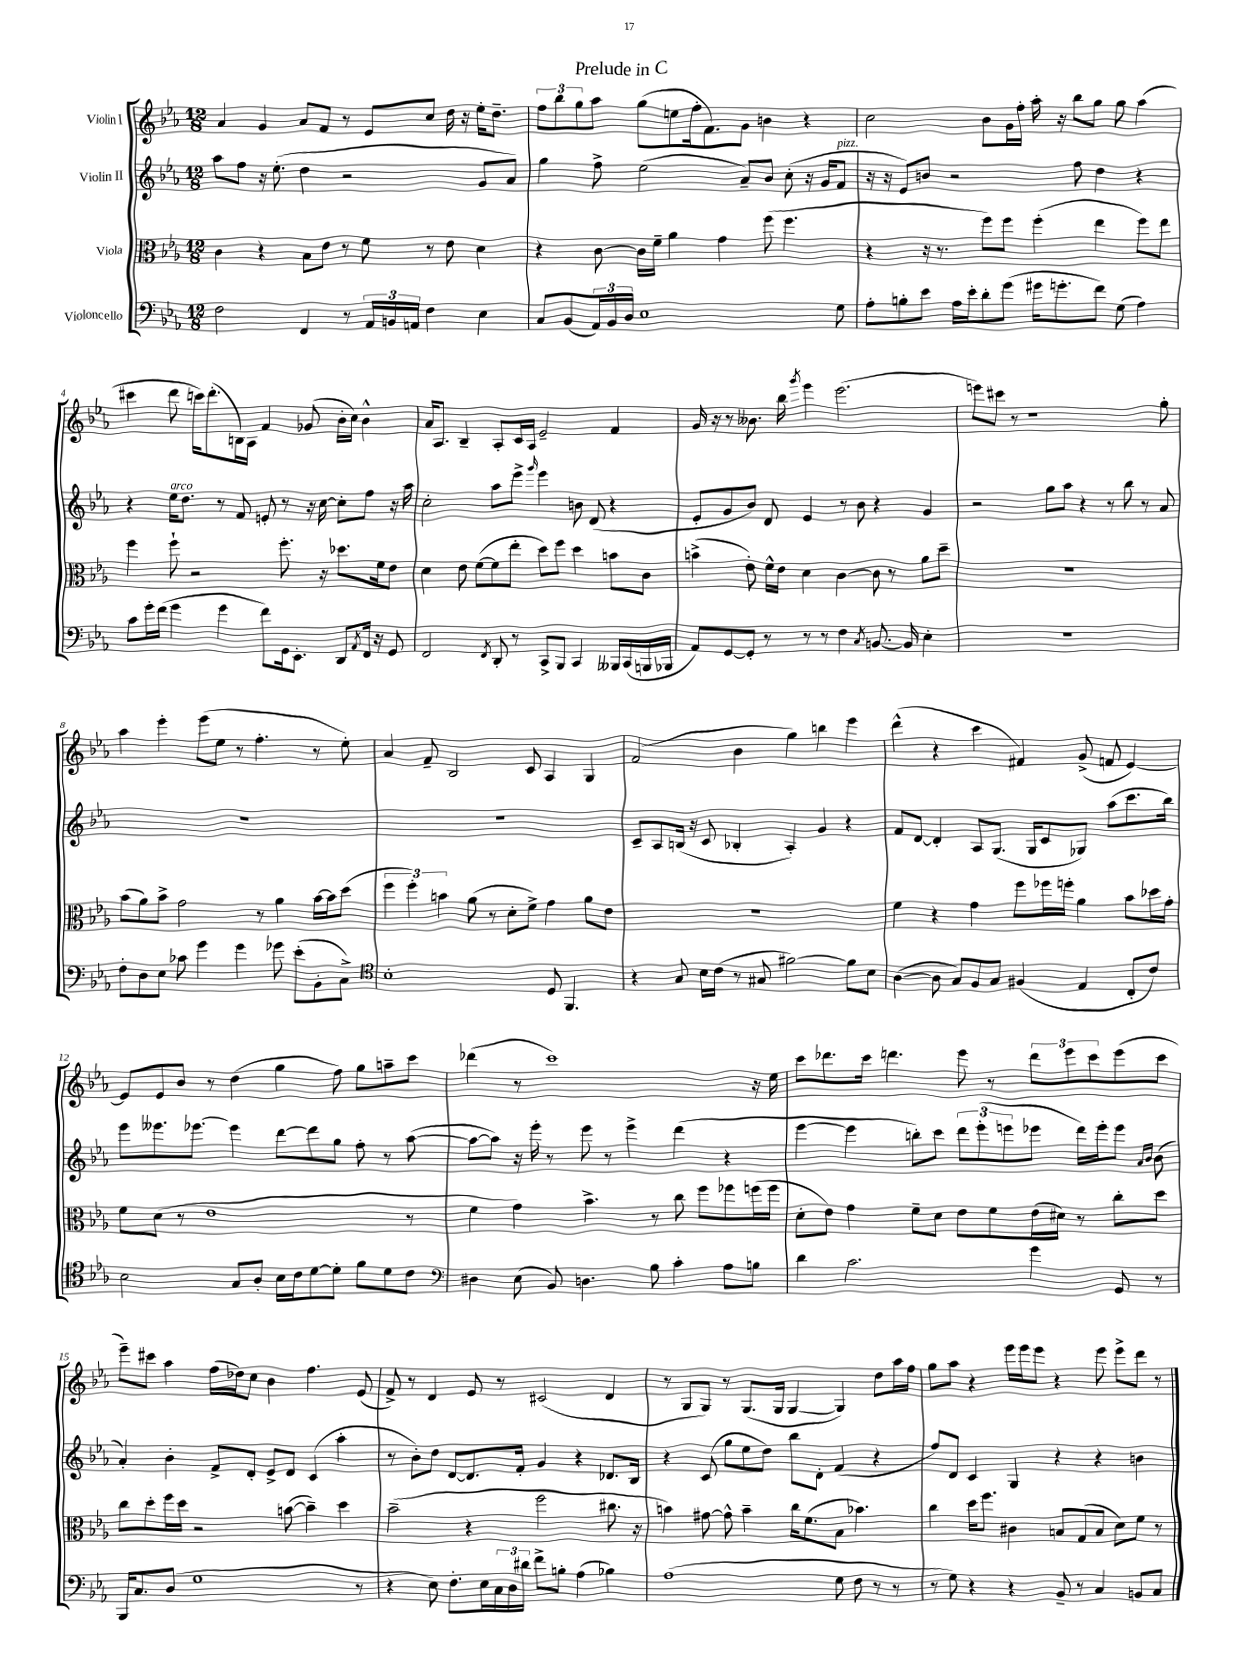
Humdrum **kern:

**kern	**kern	**kern	**kern
*part4	*part3	*part2	*part1
*staff4	*staff3	*staff2	*staff1
*I"Violoncello	*I"Viola	*I"Violin II	*I"Violin I
*clefF4	*clefC3	*clefG2	*clefG2
*k[b-e-a-]	*k[b-e-a-]	*k[b-e-a-]	*k[b-e-a-]
*M12/8	*M12/8	*M12/8	*M12/8
=1	=1	=1	=1
2F\	4c\	8aa-\L	4a-/
.	.	8ff\J	.
.	4r	16r	4g/
.	.	(8.ee-'\	.
4FF/	8B-\L	4dd\	8a-/L
.	8e-\J	.	8f/J
8r	8r	2r	8r
24AA-/LL	8f\	.	8e-/L
24BBn/	.	.	.
24AAn/JJ	.	.	.
4F\	8r	.	8cc/J
.	8e-\	.	16dd\
.	.	.	16r
4E-\	4d\	8g/L	16ee-'\KL
.	.	.	8.dd~\J
.	.	8a-/J)	.
=2	=2	=2	=2
8C/L	4r	4gg\	12ff\L
.	.	.	12bb-\
(8BB-/	.	.	.
.	.	.	12gg\
24AA-/L)	[8c\	8ff^\	8aa-\J
24BB-/	.	.	.
24D/JJ	.	.	.
1E-	16c\LL]	(2ee-\	(8gg\L
.	16f~\JJ	.	.
.	4a-\	.	8een\
.	.	.	16ff'\k
.	.	.	8.f\)
.	4g\	.	.
.	.	8a-~/L)	8g\J
.	(8ff\	8b-/J	4bn\
.	4.ff\	(8cc'\	.
.	.	16r	4r
.	.	16g/KL	.
!	!	!LO:TX:a:i:t=pizz.	!
8G\	.	8f/J	.
=3	=3	=3	=3
8A-'\L	4r	16r	2cc\
.	.	16r	.
8Bn'\	.	8e-/L)	.
8e-\J	16r	8bn/J	.
.	8.r	.	.
16A-\LL	.	2r	.
16e-'\J	.	.	.
8d'\	8ff\L)	.	8b-\L
(8g\J	8ff\J	.	16g\L
.	.	.	16ff'\JJ
16g#X\KL	(4ff'\	.	16aa-'\
8.gn'\	.	.	16r
.	.	8ff\	8bb-\L
8f\J)	4ee-\	4dd\	8gg\J
(8G\	.	.	8gg\
4A-\)	8ff\L)	4r	(4aa-\
.	8ee-\J	.	.
!!LO:LB:g=z
=4	=4	=4	=4
8c\L	4ff\	4r	4ccc#X\
16g'\L	.	.	.
(16f\JJ	.	.	.
!	!	!LO:TX:a:i:t=arco	!
4g\	8ff`\	16ee-\KL	8ddd\
.	.	8.dd\J	.
.	2r	.	16cccn\KL)
.	.	.	(8.ddd'\
4g\	.	8r	.
.	.	8f/	16Bn\L)
.	.	.	16A-\JJ
8f\L)	.	8en'/	4f/
16GG\k	8.ff'\	8r	.
8.EE-'\J	.	.	.
.	.	16r	(8g-X/
.	16r	[16cc\	.
8DD/L	8.dd-X\L	8cc'\L]	16b-'\LL
.	.	.	16cc\JJ)
8qAA-/	.	.	.
16FF/Jk	.	8ff\J	4b-^^\
16r	16f\k	.	.
8GG/	8e-\J	16r	.
.	.	16aa-\	.
=5	=5	=5	=5
2FF/	4d\	2cc'\	16a-/KL
.	.	.	8.A-/J
.	8e-\	.	4B-~/
.	([8f\L	.	.
8qFF/	.	.	.
8DD'/	8f\]	8aa-\L	8A-'/L
8r	8ee-'\J	8eee-^\J	16c/L
.	.	.	16A-/JJ
.	.	16qqggg/	.
8CC^/L	8dd\L)	4eee-\	2e-~/
8BBB-/J	8ff\J	.	.
4CC/	4dd\	8bn\	.
.	.	(8d/	.
16BBB--X/LL	8bn\L	4r	4f/
(16CC/	.	.	.
16BBBn/	8c\J	.	.
16BBB-X/JJ	.	.	.
=6	=6	=6	=6
8AA-/L)	(4bn^\	8e-'/L	16g/
.	.	.	16r
[8GG/	.	8g/	8r
8GG'/J]	8e-'\)	8b-/J)	8.b--X\
8r	16f^^\LL	8d/	.
.	16e-\JJ	.	16bb-\
.	.	.	8qggg/
8r	4d\	4e-/	4eee-\
8r	.	.	.
4F\	[4c\	8r	(2.eee-\
.	.	8b-\	.
8qC/	.	.	.
[8.BBn/	8c\]	4r	.
.	8r	.	.
16BB/]	.	.	.
4E-'\	8a-\L	4g/	.
.	8dd~\J	.	.
=7	=7	=7	=7
1.r	1.r	2r	8eeen\L)
.	.	.	8ccc#X\J
.	.	.	8r
.	.	.	1r
.	.	8gg\L	.
.	.	8aa-\J	.
.	.	4r	.
.	.	8r	.
.	.	8bb-\	.
.	.	8r	.
.	.	8a-/	8gg'\
!!LO:LB:g=z
=8	=8	=8	=8
8F'\L	(8b-\L	1.r	4aa-\
8D\	8a-\)	.	.
8E-\J	8b-^\J	.	4eee-'\
8c-X\	2g\	.	.
4g\	.	.	(8eee-\L
.	.	.	8ee-\J
4g\	.	.	8r
.	8r	.	4.ff'\
8g-X\	4a-\	.	.
(8e-'\L	.	.	.
8BB-'\	[16b-\LL	.	8r
.	16b-\J]	.	.
8C^\J)	(8dd\J	.	8ee-'\)
=9	=9	=9	=9
*clefC4	*	*	*
1B-'	6ff\	1.r	4a-/
.	6ff'\)	.	.
.	.	.	8f~/
.	6bn\	.	.
.	.	.	2B-/
.	(8a-\	.	.
.	8r	.	.
.	8d'\L	.	.
.	8f^\J)	.	8c/
8D/	4g\	.	4A-/
4.FF/	.	.	.
.	8a-\L	.	4G/
.	8e-\J	.	.
=10	=10	=10	=10
4r	1.r	8c~/L	(2f/
.	.	8A-/	.
8G/	.	(16Bn/Jk	.
.	.	16r	.
16B-\LL	.	8c/	.
(16c\JJ	.	.	.
8r	.	4B-X'/	4b-\
8G#X/	.	.	.
[2f#X\)	.	4A-'/)	4gg\)
.	.	4g/	4bbn\
8f#\L]	.	4r	4eee-\
8B-\J	.	.	.
=11	=11	=11	=11
([4A-\	4f\	8f/L	(4ddd^^\
.	.	[8d/J	.
8A-\]	4r	4d'/]	4r
8G/L)	.	.	.
8F/	4g\	8A-/L	4ccc\
8G/J	.	(8.G/J	.
(4F#X/	8ff\L	.	4f#X/)
.	.	16G/KL	.
.	16ff-X\L	8c/	.
.	16ffn'\JJ	.	.
4E-/	4a-\	8G-X/J)	(8g^/
.	.	(8aa-\L	8fn/
8C'/L	8b-\L	8.ccc\	[4e-/)
8c/J)	16dd-X\L	.	.
.	16g'\JJ	16bb-\Jk)	.
!!LO:LB:g=z
=12	=12	=12	=12
2B-\	8f\L	8eee-\L	8e-/L]
.	(8d\J	8.eee--X\	8e-/
.	8r	.	8b-/J
.	.	[8.eee-X\J	.
.	1e-	.	8r
8G/L	.	4eee-\]	(4dd\
8A-'/J	.	.	.
16B-\LL	.	[8ddd\L	4gg\
16c\J	.	.	.
[8d\	.	8ddd\]	.
8d'\J]	.	8gg\J	8ff\)
8f\L	.	8ff'\	8gg\L
8d\	.	8r	8aan~\
8c\J	8r	([8aa-\	8ccc\J
=13	=13	=13	=13
*clefF4	*	*	*
4D#X\	4f\	8aa-\L_	(4ddd-X\
.	.	8aa-\J])	.
(8E-\	4g\)	16r	8r
.	.	16eee-'\	.
8BB-/)	.	8r	1ccc)
4.Dn\	4.b-^\	8eee-\	.
.	.	8r	.
.	.	4eee-^\	.
8B-\	8r	.	.
4c'\	8cc\	(4ddd\	.
.	8ff\L	.	.
8A-\L	8ff-X\	4r	.
8Bn\J	(16ffn\L	.	16r
.	16ff\JJ	.	16ee-\
=14	=14	=14	=14
4d\	8d'\L	[4eee-\	8ccc\L
.	8e-\J)	.	8.ddd-X\
2.c\	4g\	4eee-\]	.
.	.	.	16ccc\Jk
.	.	.	4.dddn\
.	8f~\L	8bbn'\L)	.
.	8d\J	8ccc\J	.
.	8e-\L	12ddd\L	8eee-\
.	.	(12eee-'\	.
.	8f\	.	8r
.	.	12eeen\	.
4g\	(16e-\L	8eee-X\J	12ddd\L
.	16d#X\JJ)	.	.
.	.	.	12eee-\
.	8r	16ddd\LL)	.
.	.	.	12ccc\
.	.	16eee-'\J	.
8GG/	8cc'\L	8eee-\J	(8eee-\
.	.	16qqa-/LL	.
.	.	16qqb-/JJ	.
8r	8dd\J	(8b-\	8ccc\J
!!LO:LB:g=z
=15	=15	=15	=15
16BBB-/KL	8cc\L	4a-'/)	8eee-~\L)
8.C/	.	.	.
.	8dd'\	.	8ccc#X\J
(8D/J	16ff\L	4b-'\	4aa-\
.	16dd\JJ	.	.
1G	2r	.	.
.	.	8f^/L	(16ff\LL
.	.	.	16dd-X\J)
.	.	8d'/J	8cc\J
.	.	8e-^/L	4b-\
.	([8bn\	8d/J	.
.	4b~\])	(4c/	4.ff\
.	4dd\	4aa-'\	.
8r	.	.	(8e-/
=16	=16	=16	=16
4r	(2b-~\	8r	8f^/)
.	.	8b-'\L)	8r
8E-\)	.	8dd\J	4d/
8.F'\L	.	[8d/L	.
.	4r	8.d/]	8e-/
16E-\L	.	.	.
24C\	.	.	8r
24D\	.	.	.
.	.	16f'/Jk	.
24d#X\JJ	.	.	.
8f^\L	2ff\	4g/	(2c#X/
8Bn'\J	.	.	.
(4A-\	.	4r	.
4B-X\)	8.cc#X\	8.d-X/L	4d/
.	16r	16B-/Jk	.
=17	=17	=17	=17
(1A-	4bn\)	4r	8r
.	.	.	8G/L
.	[8g#X\	(8c/	8G/J)
.	8g#^^\]	8gg\L	8r
.	4b~\	8ee-\	(8.G/L
.	.	8dd\J)	.
.	.	.	16G/Jk
.	16cc\KL	8bb-\L	[4G/
.	(8.f\	.	.
.	.	8d'\J	.
8G\	8B-\J	(4f/	4G/])
8F\	4.b-X\)	.	.
8r	.	4r	8dd\L
8r	.	.	16aa-\L
.	.	.	16ff\JJ
=18	=18	=18	=18
8r	4cc\	8ff/L)	8gg\L
8G\)	.	8d/J	8aa-\J
4r	16dd\KL	4c/	4r
.	8.ff\J	.	.
4r	4c#X\	4G/	16eee-\LL
.	.	.	16eee-\J
.	.	.	8eee-\J
8BB-~/	8Bn/L	4r	4r
8r	(8G/	.	.
4C/	8B/J	4r	8eee-\
.	8d\L)	.	8eee-^\L
8BBn/L	8f\J	4bn\	8ddd\J
8C/J	8r	.	8r
==	==	==	==
*-	*-	*-	*-
